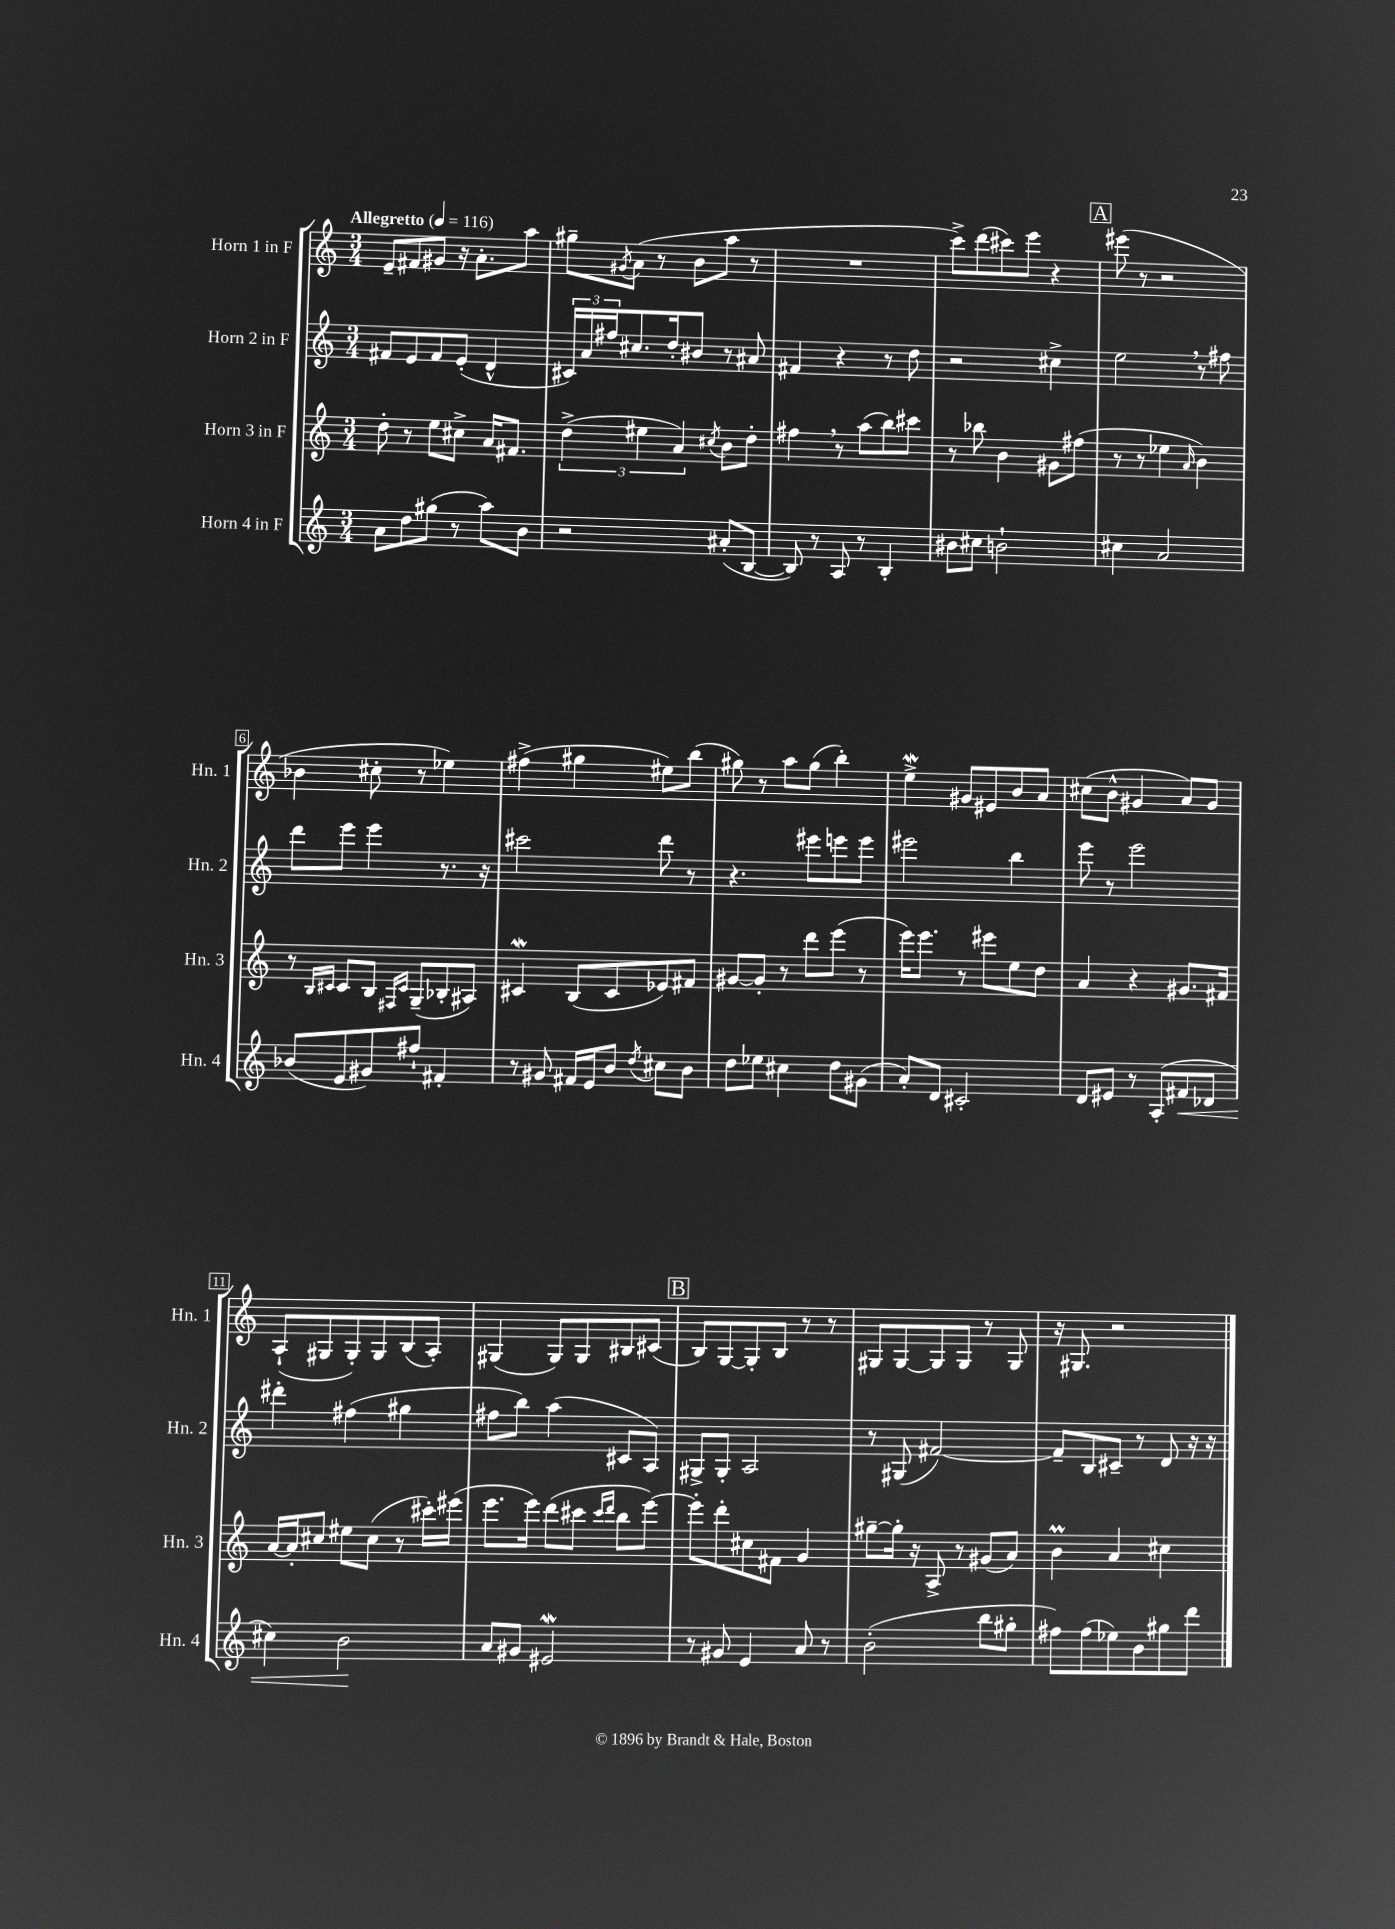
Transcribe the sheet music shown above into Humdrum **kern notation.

**kern	**kern	**kern	**kern
*staff4	*staff3	*staff2	*staff1
*clefG2	*clefG2	*clefG2	*clefG2
*k[]	*k[]	*k[]	*k[]
*M3/4	*M3/4	*M3/4	*M3/4
*MM116	*MM116	*MM116	*MM116
8a\L	8dd'\	8f#/L	8e~/L
8dd\	8r	8e/	8f#/
(8gg#\J	8ee\L	8f#/	8g#/J
8r	8cc#^\J	(8e'/J	16r
.	.	.	8.a'\L
8aa\L)	16a/LK	4d^^/	.
.	8.f#/J	.	.
8b\J	.	.	8aa\J
=	=	=	=
2r	(6dd^\	24c#/LL)	8gg#~\L
.	.	24a/	.
.	.	24ff#/J	.
.	.	.	8qg#/
.	.	8.cc#/	(8a\J
.	6ee#\	.	.
.	.	.	8r
.	.	16dd'/k	.
.	6a/)	.	.
.	.	8b#/J	8b\L
.	8qcc#/	.	.
(8a#'/L	8b\L	8r	8aa\J
[8B/J	8dd'\J	8a#/	8r
=	=	=	=
8B/])	4ff#\	4f#/	2.r
8r	.	.	.
8A/	8r	4r	.
8r	(8aa\L	.	.
4B'/	8bb\)	8r	.
.	8ccc#\J	8dd\	.
=	=	=	=
8b#\L	8r	2r	8ccc^\L)
8cc#\J	8bb-\	.	(8ddd\
2b`\	4b\	.	8ccc#\)
.	.	.	8eee\J
.	8g#\L	4cc#^\	4r
.	(8ff#\J	.	.
=	=	=	=
4cc#\	8r	2ee\	(8eee#\
.	8r	.	8r
2a/	4ee-\	.	2r
.	16qqa/	.	.
.	4b\)	8r	.
.	.	8ff#\	.
=	=	=	=
(8b-/L	8r	8ddd\L	4b-\
.	16qqB/LL	.	.
.	16qqc#/JJ	.	.
8e/	8c#/L	8eee\J	.
8g#/)	8B/J	4eee\	8cc#'\
.	16qqF#/LL	.	.
.	16qqc#/JJ	.	.
8ff#`/J	(8G~/L	.	8r
4f#'/	8B-'/	8.r	4ee-\)
.	8A#/J)	.	.
.	.	16r	.
=	=	=	=
8r	4c#/	2ccc#\	(4ff#^\
8g#/	.	.	.
16f#/LL	(8B/L	.	4gg#\
16e/J	.	.	.
8b/J	8c#/	.	.
8qdd/	.	.	.
8cc#\L	8e-/)	8ddd\	8ee#\L)
8b\J	8f#/J	8r	(8bb\J
=	=	=	=
8dd\L	[8g#/L	4.r	8gg#\)
8ee-\J	8g#'/]J	.	8r
4cc#\	8r	.	8aa\L
.	8ddd\L	8eee#\L	(8gg#\J
8dd\L	(8eee\J	8eee\	4bb'\)
(8g#\J	8r	8eee\J	.
=	=	=	=
8a'/L)	16eee\LK)	2eee#\	4ee^\
.	8.eee\J	.	.
8d/J	.	.	.
2c#'/	8r	.	8g#/L
.	8eee#\L	.	8e#/
.	8ee\	4bb\	8b/
.	8dd\J	.	8a/J
=	=	=	=
8d/L	4a/	8eee\	(8cc#\L
8e#/J	.	8r	8b^^\J
8r	4r	2eee\	4g#/
(8A'/L	.	.	.
8f#/	8.g#/L	.	8a/L)
8d-/J	.	.	8g#/J
.	16f#/Jk	.	.
=	=	=	=
4cc#\)	[16a/LL	4ddd#'\	(8A`/L
.	16a'/]J	.	.
.	8cc#/J	.	8G#/
2b\	8ee#\L	(4ff#\	8G#'/)
.	(8cc#\J	.	8G#/
.	8r	4gg#\	(8B/
.	16ccc#'\LL)	.	8A'/J)
.	(16eee#\JJ	.	.
=	=	=	=
8a/L	8.eee\L	8ff#\L	(4G#/
8g#/J	.	8bb\J)	.
.	16eee\Jk)	.	.
2e#/	(8ddd\L	(4aa\	8G#/L)
.	8ccc#\J	.	8G#/
.	16qqccc#/LL	.	.
.	16qqddd/JJ	.	.
.	8bb\L	8c#/L	8B#/
.	[8eee\J)	8A/J)	(8c#/J
=	=	=	=
8r	8eee'\]L	8G#^/L	8B/L)
8g#/	8ddd'\	8G#'/J	[8G/
4e/	8cc#\	2A/	8G'/]
.	8f#\J	.	8B/J
8a/	4g/	.	8r
8r	.	.	8r
=	=	=	=
(2b'\	[8gg#~\L	8r	8G#/L
.	16gg#'\]Jk	(8G#/	[8G#/
.	16r	.	.
.	8A^/	[2f#/)	8G#/]
.	8r	.	8G#/J
8bb\L	(8g#/L	.	8r
8gg#'\J	8a/J)	.	8G#/
=	=	=	=
8ff#\L)	4b\	8f#~/]L	16r
.	.	.	8.G#/
(8ff#\	.	8B/	.
8ee-\)	4a/	8c#~/J	2r
8b\	.	8r	.
8gg#\	4cc#\	8d/	.
8ddd\J	.	16r	.
.	.	16r	.
==	==	==	==
*-	*-	*-	*-
